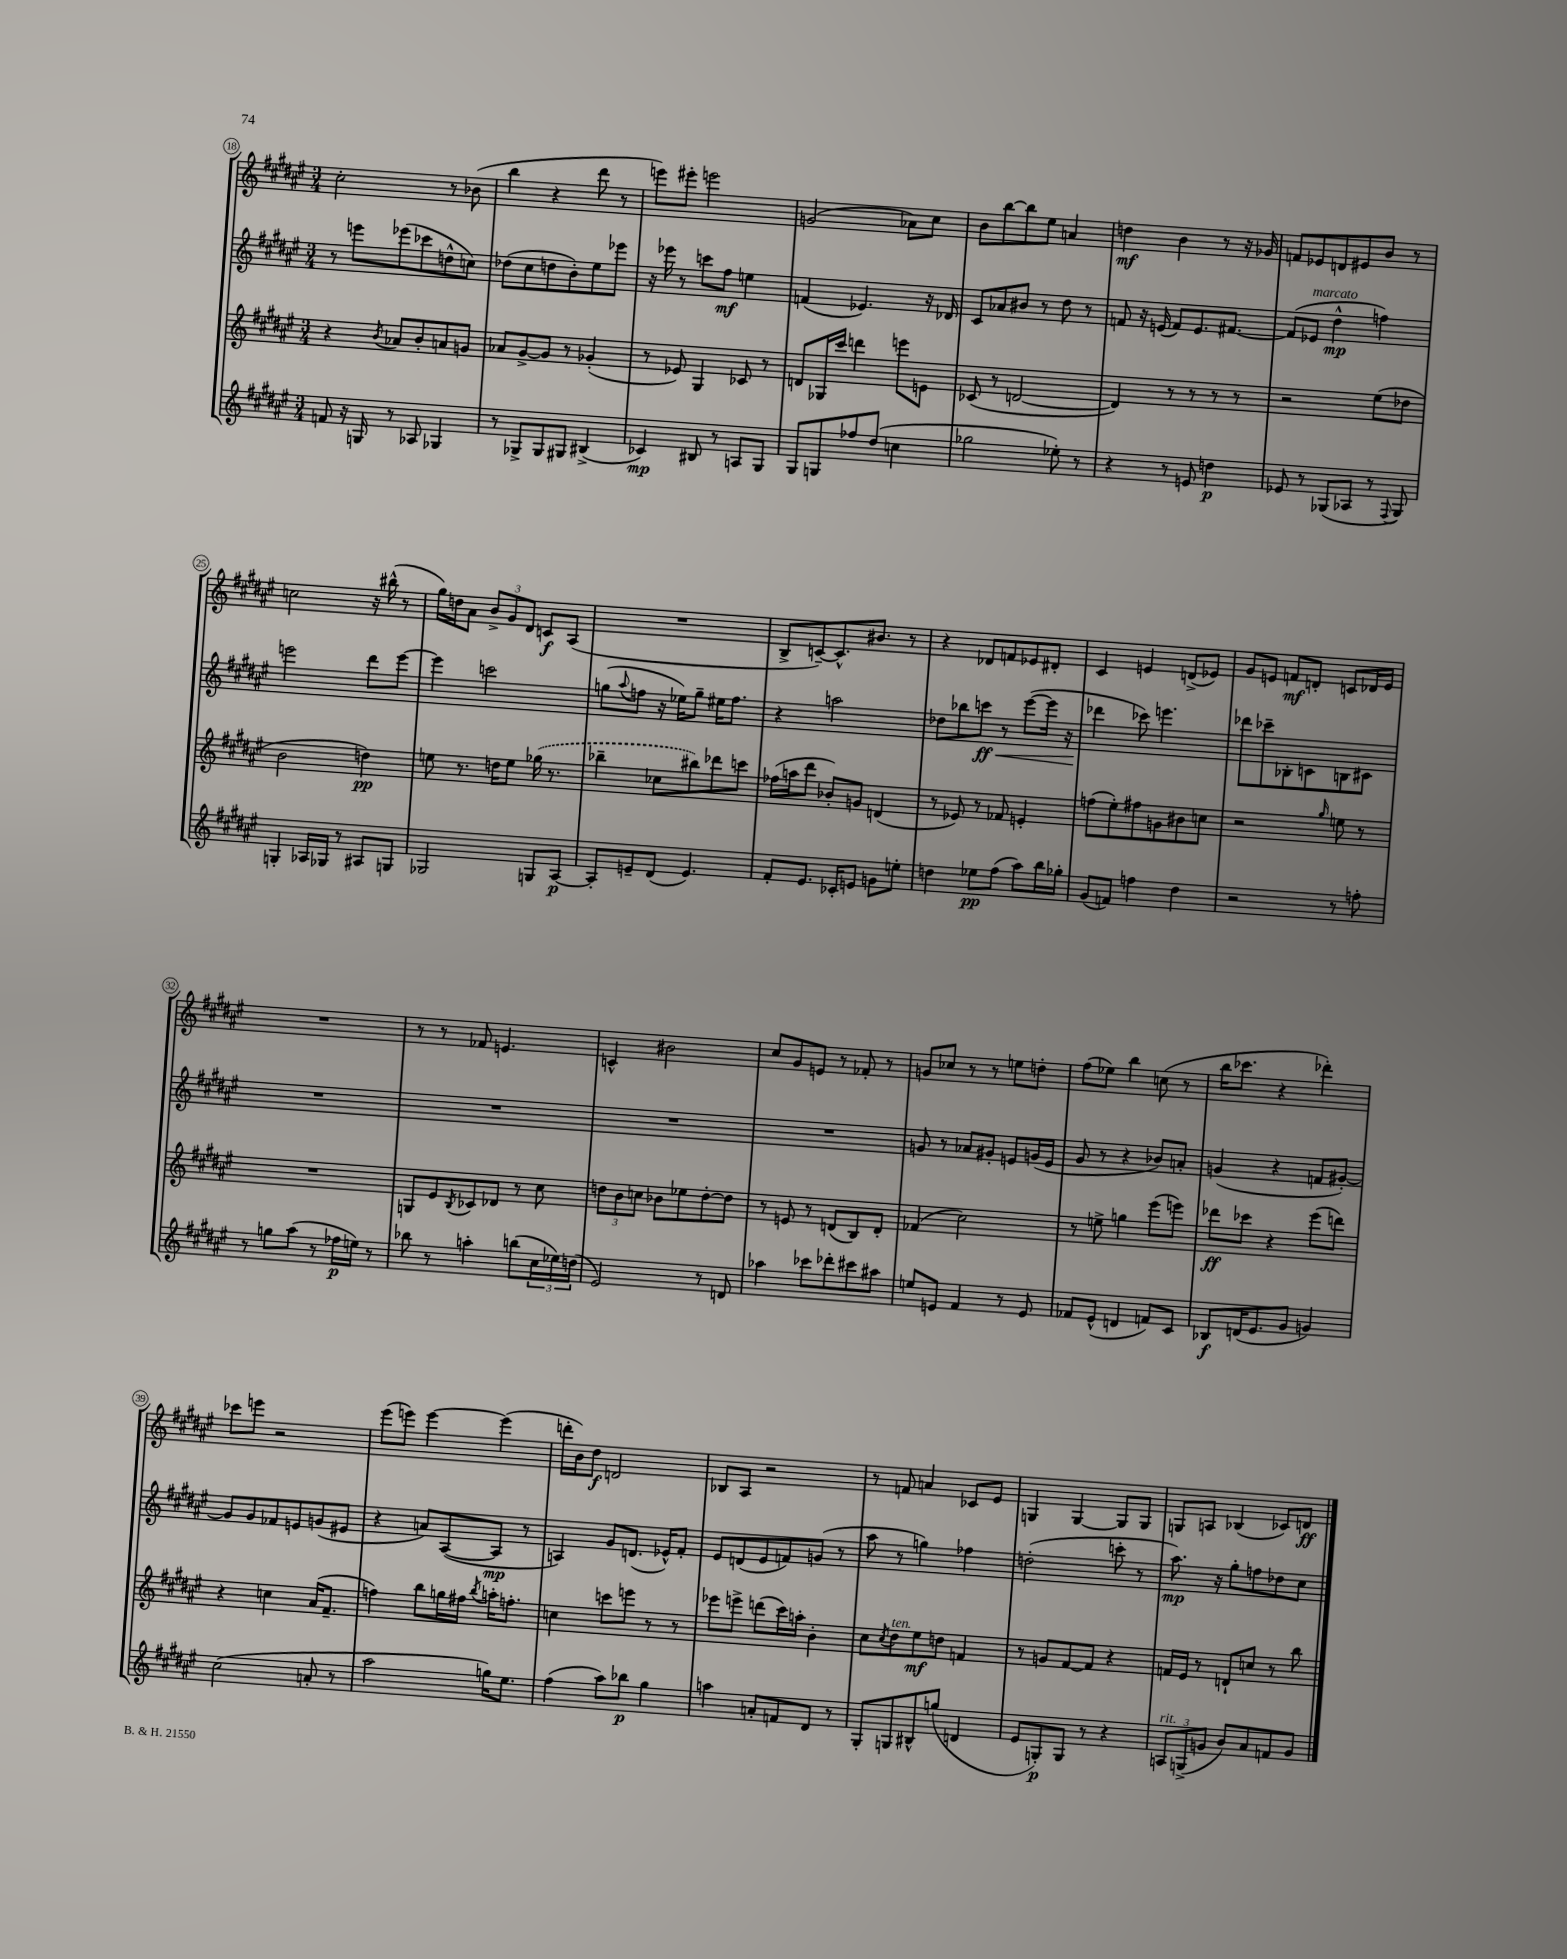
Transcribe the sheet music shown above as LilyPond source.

<<
\new StaffGroup <<
\new Staff = "s0" {
    \clef treble \key fis \major \numericTimeSignature \time 3/4
    cis''2-. r8 bes'8( |
    b''4 r4 dis'''8 r8 |
    e'''8) eis'''8-. e'''2 |
    g'2( aes'8) cis''8 |
    b'8 b''8~ b''8 eis''8 a'4 |
    d''4\mf b'4 r8 r16 ges'16 |
    f'8 ees'8 d'8 eis'8 b'8 r8 |
    c''2 r16 bis''16-^( r8 |
    gis''16) d''16 ais'8 \tuplet 3/2 { b'8-> gis'8 dis'8 } c'8\f ais8( |
    R2. |
    b8-> c'8~--) c'8.-^ bis'8. r8 |
    r4 des'8 f'8 ees'8 dis'8-. |
    cis'4 e'4 d'8->( ees'8) |
    gis'8 e'8 f'8\mf d'8-. c'8 des'16 e'16 |
    R2. |
    r8 r8 fes'8 e'4. |
    c'4-^ bis'2 |
    cis''8 gis'8 e'8 r8 fes'8-. r8 |
    g'8 ces''8 r8 r8 e''8 d''8-. |
    fis''8( ees''8) b''4 c''8( r8 |
    b''16 ces'''8. r4 des'''4-.) |
    ces'''8 e'''8 r2 |
    eis'''8( e'''8) e'''4~ e'''4( |
    d'''16-. b'16) dis''8\f d'2 |
    bes8 ais8 r2 |
    r8 f'8 a'4 ces'8 eis'8 |
    g4 g4~ g8 g8 |
    g8 a8 bes4( ces'8) d'8\ff \bar "|." |
}
\new Staff = "s1" {
    \clef treble \key fis \major \numericTimeSignature \time 3/4
    r8 e'''8 ees'''8( ces'''8 d''8-^ c''8) |
    des''8( cis''8 d''8 b'8-.) eis''8 ees'''8 |
    r16 ees'''16 r8 c'''8 fis''8\mf e''4 |
    f'4( ees'4.) r16 des'16 |
    cis'8 aes'8 bis'8 r8 dis''8 r8 |
    f'8 r16 e'16( f'8) e'8. fis'8.~ |
    fis'8( ees'8^\markup { \italic "marcato" } dis''4-^\mp f''4) |
    e'''2 dis'''8 e'''8~ |
    e'''4 c'''2 |
    g''8( \appoggiatura { ais''8 } f''8 r16 ees''16) g''8-- eis''16 f''8. |
    r4 a''2 |
    des''8 bes''8 c'''8\ff\< r8 eis'''8~( eis'''16 r16 |
    des'''4\! ces'''8) e'''4. |
    des'''8 ces'''8-- bes8-. c'8 b8 cis'8 |
    R2. |
    R2. |
    R2. |
    R2. |
    g'8 r8 aes'8 gis'8-. e'8 g'16( e'16 |
    gis'8 r8 r4 bes'8) a'8-. |
    g'4( r4 f'8 gis'8~-.) |
    gis'8 gis'8 fes'8 e'8 g'8( eis'8 |
    r4 a'8) ais8~( ais8\mp r8 |
    a4) gis'8 d'8.( ees'16-^) fis'8-. |
    eis'8 d'8( eis'8 f'8) g'8( r8 |
    ais''8 r8 g''4) fes''4 |
    d''2-.( c'''8-. r8 |
    ais''8.\mp) r16 gis''8-. f''8 des''8 cis''8 \bar "|." |
}
\new Staff = "s2" {
    \clef treble \key fis \major \numericTimeSignature \time 3/4
    r4 \acciaccatura { b'8 } aes'8 b'8-. a'8 g'8 |
    aes'8 gis'8~-> gis'8 r8 ges'4-.( |
    r8 ees'8) gis4 ces'8 r8 |
    d'8 ges16 cis'''16 d'''4 e'''8 e'8 |
    ces'8( r8 d'2~ |
    d'4) r8 r8 r8 r8 |
    r2 eis''8( des''8 |
    b'2 d''4\pp) |
    e''8 r8. d''16 e''8 \once \slurDashed ges''16( r8. |
    bes''4-- ces''8 bis''8) des'''8 c'''8 |
    fes''16( a''16 dis'''8 bes'8-.) g'8 d'4( |
    r8 ees'8) r8 fes'8 e'4-. |
    f''8( eis''8-.) fis''8 g'8 bis'8 c''8 |
    r2 \grace { gis''16 } e''8 r8 |
    R2. |
    g8 eis'8 \acciaccatura { b8 } ces'8 des'8 r8 cis''8 |
    \tuplet 3/2 { d''8 b'8 c''8 } bes'8 ees''8 d''8~-. d''8 |
    r8 e'8 r8 d'8( b8) d'8-. |
    fes'4( cis''2) |
    r8 e''8-> g''4 eis'''8( e'''8) |
    des'''8\ff ces'''8 r4 eis'''8( d'''8) |
    r4 c''4 ais'16( fis'8.-- |
    f''4) b''8 g''16 fis''16 \acciaccatura { b''8 } a''16-. f''8.-. |
    c''4 c'''8 e'''8 r8 r8 |
    ees'''8 e'''8-> d'''8( cis'''16) a''16-. b'4-. |
    cis''8 \acciaccatura { cis''8 } dis''8^\markup { \italic "ten." } eis''8\mf d''8 f'4 |
    r8 g'8 fis'8~ fis'8 r4 |
    f'16 eis'16 r8 d'8-! c''8 r8 b''8 \bar "|." |
}
\new Staff = "s3" {
    \clef treble \key fis \major \numericTimeSignature \time 3/4
    f'8 r16 g16 r8 aes8 ges4 |
    r8 ges8-> ges8 gis8 bis4->( |
    ces'4\mp) bis8 r8 a8 gis8 |
    gis8 g8 fes''8 dis''8( c''4 |
    ges''2 ees''8-.) r8 |
    r4 r8 e'8 d''4\p |
    ees'8 r8 ges8( aes8 r8 \appoggiatura { fis8 } ges8) |
    g4-. aes16 ges16 r8 ais8 g8 |
    ges2 g8 ais8~\p |
    ais8-. e'8-- dis'8( e'4.) |
    fis'8-. eis'8. ces'16-. e'8 g'8 e''8-. |
    d''4 ees''8\pp fis''8( ais''8) b''16 ges''16-. |
    gis'8( f'8) f''4 dis''4 |
    r2 r8 f''8-. |
    r8 g''8 ais''8( r8 fes''16\p e''16) r8 |
    bes''8 r8 a''4-. b''8( \tuplet 3/2 { cis''16 ees''16) d''16( } |
    eis'2) r8 d'8 |
    aes''4 ces'''8 des'''8-. cis'''8 ais''8 |
    e''8 e'8 fis'4 r8 e'8 |
    fes'8 eis'8-^( d'4 f'8) cis'8 |
    bes8\f d'16( eis'8. gis'8 g'4) |
    cis''2( a'8-. r8 |
    ais''2 g''16) eis''8. |
    fis''4( ais''8) bes''8\p gis''4 |
    a''4 a'8-. f'8 dis'8 r8 |
    gis8-. g8 bis8-^ g''8( d'4 |
    eis'8 g8-.\p) g8 r8 r4 |
    \tuplet 3/2 { a8^\markup { \italic "rit." } g8->( g'8 } b'8) ais'8 f'8 g'8 \bar "|." |
}
>>
>>
\layout { \context { \Score currentBarNumber = #18 \override BarNumber.stencil = #(make-stencil-circler 0.1 0.3 ly:text-interface::print) } }
